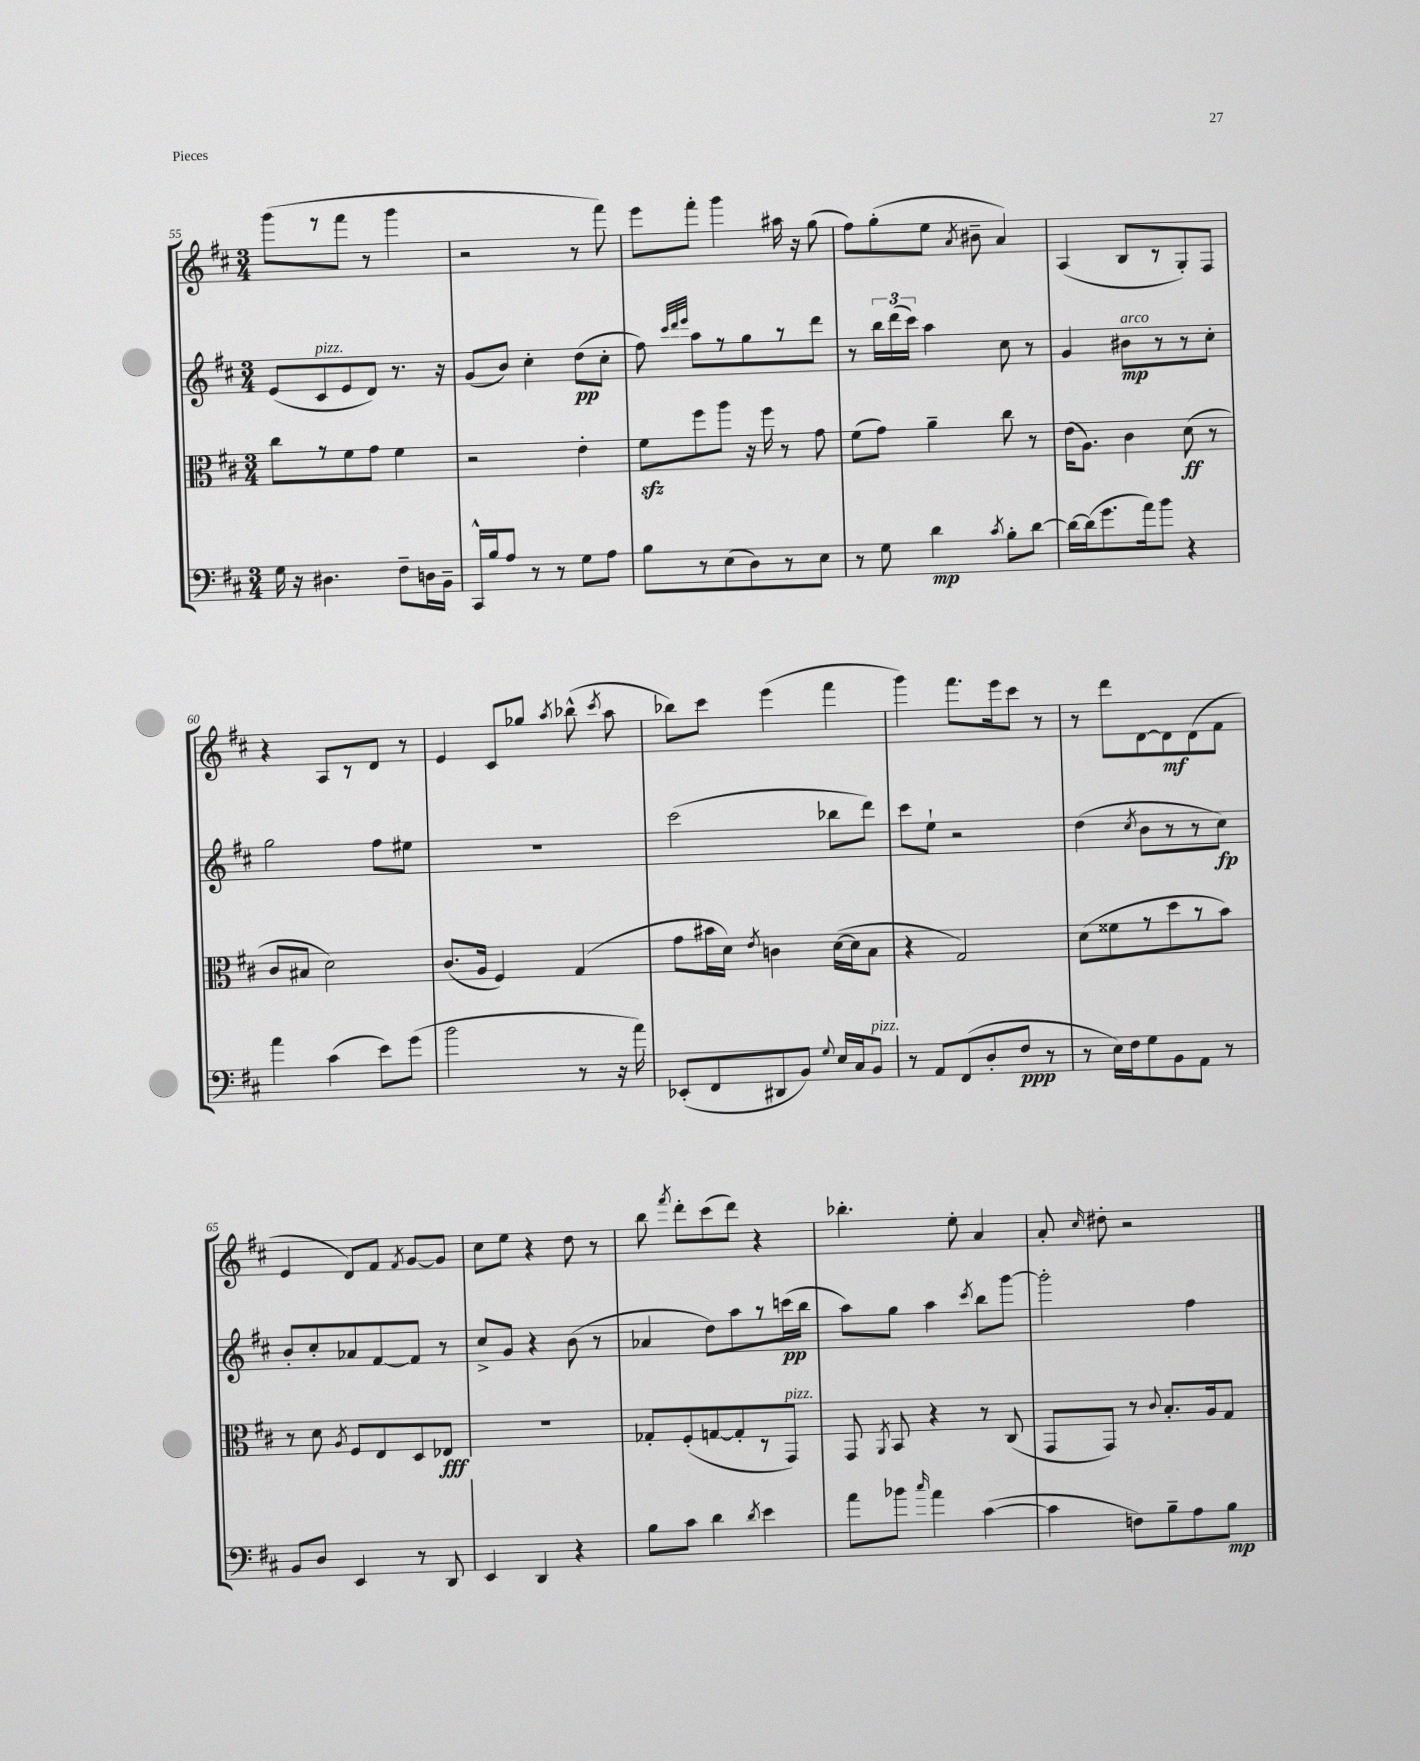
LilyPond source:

<<
\new StaffGroup <<
\new Staff = "s0" {
    \clef treble \key d \major \numericTimeSignature \time 3/4
    \autoBeamOff g'''8[( r8 fis'''8] r8 g'''4 |
    r2 r8 fis'''8) |
    e'''8[ fis'''8]-. g'''4 ais''16 r16 g''8( |
    fis''8[) g''8-.( e''8] \acciaccatura { a'8 } bis'8-- a'4) |
    a4( b8[ r8 g8-.) fis8] |
    r4 a8[ r8 d'8] r8 |
    e'4 cis'8[ ges''8] \acciaccatura { a''8 } bes''8-^( \acciaccatura { cis'''8 } a''8 |
    bes''8[) cis'''8] e'''4( fis'''4 |
    g'''4) fis'''8.[ e'''16 cis'''8] r8 |
    r8 d'''8[ d'8~ d'8\mf d'8( fis'8] |
    e'4 d'8[) fis'8] \acciaccatura { fis'8 } g'8[~ g'8] |
    cis''8[ e''8] r4 d''8 r8 |
    b''8 \acciaccatura { fis'''8 } d'''8[-. cis'''8( d'''8]) r4 |
    bes''4.-. e''8-. a'4 |
    a'8-. \grace { cis''16 } dis''8-. r2 \bar "|." |
}
\new Staff = "s1" {
    \clef treble \key d \major \numericTimeSignature \time 3/4
    \autoBeamOff e'8[( cis'8^\markup { \italic "pizz." } e'8 d'8]) r8. r16 |
    g'8[( b'8]) cis''4-. d''8[\pp( cis''8]-. |
    fis''8) \grace { cis'''32[ d'''32 e'''32] } a''8[ r8 g''8 r8 d'''8] |
    r8 \tuplet 3/2 { b''16[ d'''16( cis'''16]) } a''4 cis''8 r8 |
    g'4 bis'8[\mp^\markup { \italic "arco" } r8 r8 cis''8]-. |
    g''2 fis''8[ eis''8] |
    R2. |
    cis'''2( bes''8[ d'''8]) |
    cis'''8[ e''8]-! r2 |
    d''4( \acciaccatura { cis''8 } b'8[ r8 r8 cis''8]\fp) |
    b'8[-. cis''8-. aes'8 fis'8~ fis'8] r8 |
    cis''8[-> g'8] r4 b'8( r8 |
    aes'4 d''8[) a''8 r8 c'''16\pp( b''16] |
    a''8[) g''8] a''4 \acciaccatura { cis'''8 } b''8[ g'''8]~ |
    g'''2-. fis''4 \bar "|." |
}
\new Staff = "s2" {
    \clef alto \key d \major \numericTimeSignature \time 3/4
    \autoBeamOff cis''8[ r8 fis'8 g'8] fis'4 |
    r2 e'4-. |
    fis'8[\sfz fis''8 a''8] r16 fis''16 r8 g'8 |
    fis'8[( g'8]) a'4-- cis''8 r8 |
    e'16[( a8.]) cis'4 d'8\ff( r8 |
    cis'8[ bis8] d'2) |
    cis'8.[( a16] fis4) g4( |
    g'8[ bis'16 d'16]) \acciaccatura { e'8 } c'4 d'16[~( d'16 b8] |
    r4 g2) |
    d'8[( fisis'8 r8 d''8 r8 b'8]) |
    r8 d'8 \acciaccatura { a8 } fis8[ e8 d8 ees8]\fff |
    R2. |
    ges8[-. fis8-.( g8~ g8-. r8 g,8]^\markup { \italic "pizz." }) |
    g,8 \acciaccatura { a,8 } b,8 r4 r8 cis8( |
    g,8[ g,8]) r8 \appoggiatura { cis'8 } b8.[-. a16 g8] \bar "|." |
}
\new Staff = "s3" {
    \clef bass \key d \major \numericTimeSignature \time 3/4
    \autoBeamOff g16 r16 dis4. fis8[-- d16 b,16]-- |
    cis,16[-^ b16 a8] r8 r8 g8[ a8] |
    b8[ r8 e8( d8) r8 e8] |
    r8 g8 d'4\mp \acciaccatura { cis'8 } b8[-. d'8]~ |
    d'16[~ d'16( g'8. a'16) b'8] r4 |
    a'4 cis'4( e'8[) g'8]( |
    b'2 r8 r16 a'16) |
    ees,8[-.( fis,8 dis,8 b,8]) \appoggiatura { g8 } e16[ cis16 b,8]^\markup { \italic "pizz." } |
    r8 a,8[ fis,8( d8-. fis8]\ppp r8 |
    r8 e16[) fis16 g8 b,8 a,8] r8 |
    b,8[ d8] e,4 r8 d,8 |
    e,4 d,4 r4 |
    b8[ cis'8] d'4 \acciaccatura { d'8 } e'4 |
    a'8[ bes'8] \grace { cis''16 } a'4 cis'4~( |
    cis'4 f8[) b8-- a8 b8]\mp \bar "|." |
}
>>
>>
\layout { \context { \Score currentBarNumber = #55 } }
